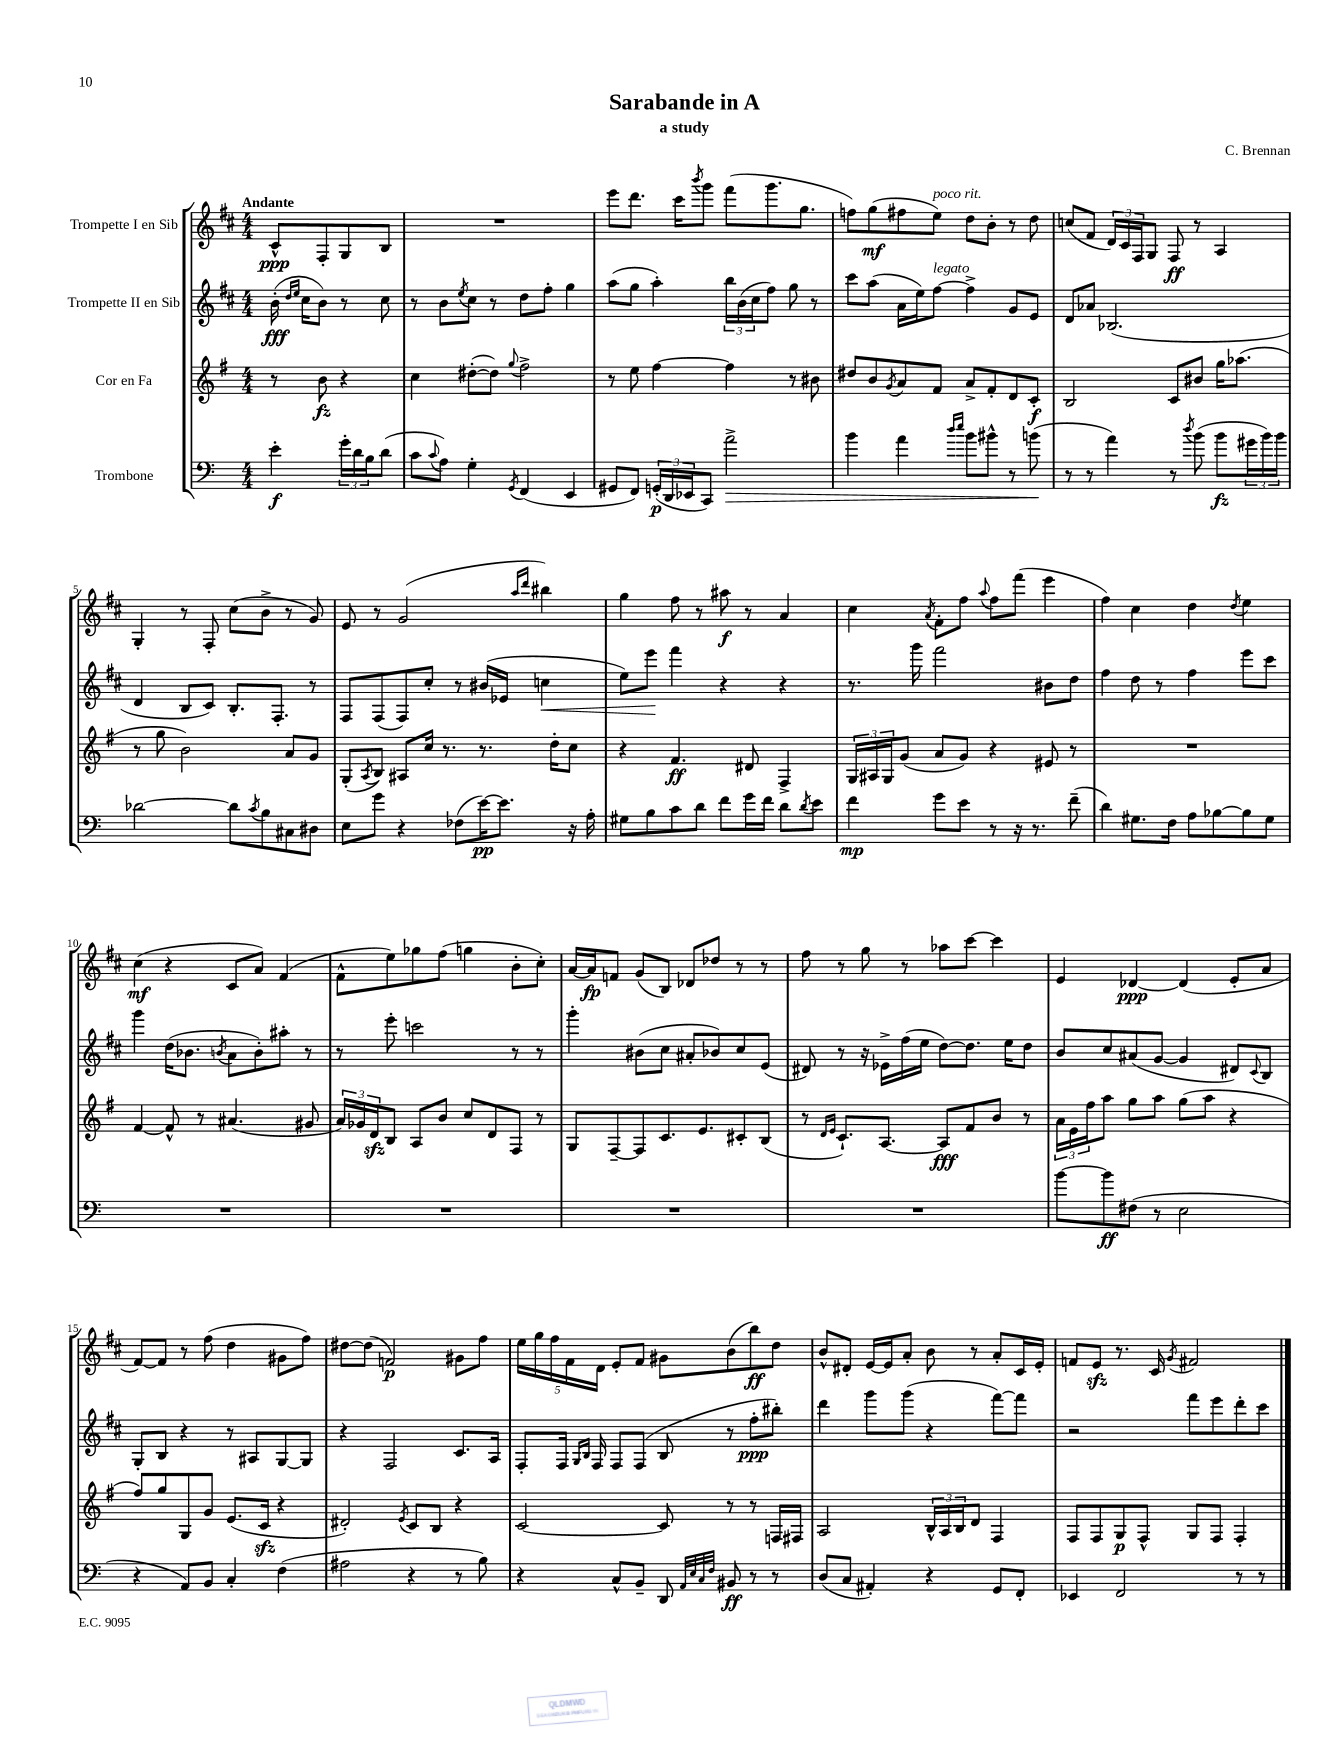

**kern	**kern	**kern	**kern
*staff4	*staff3	*staff2	*staff1
*clefF4	*clefG2	*clefG2	*clefG2
*k[]	*k[f#]	*k[f#c#]	*k[f#c#]
*M4/4	*M4/4	*M4/4	*M4/4
4e'	8r	(16b'	8c#^^
.	.	16qqdd	.
.	.	16qqee	.
.	.	16cc#	.
.	8b	8b)	8F#'
24g'	4r	8r	8G
24d	.	.	.
24B	.	.	.
(8d	.	8cc#	8B
=	=	=	=
8c	4cc	8r	1r
8qqc	.	.	.
8A)	.	8b	.
.	.	8qee	.
4G'	([8dd#'	8cc#	.
.	8dd#])	8r	.
8qGG	8qqgg	.	.
(4FF	2ff#^	8dd	.
.	.	8ff#'	.
4EE	.	4gg	.
=	=	=	=
8GG#	8r	(8aa	8eee
8FF)	8ee	8gg	8.ddd
(24GG'	[4ff#	4aa')	.
24DD	.	.	.
.	.	.	16ccc#
24EE-	.	.	.
.	.	.	8qbbb
8CC)	.	.	8ggg
2a^	4ff#]	24bb	(8fff#
.	.	(24b	.
.	.	24cc#	.
.	.	8ff#)	8.ggg
.	8r	8gg	.
.	.	.	8.gg
.	8b#	8r	.
=	=	=	=
4b	8dd#	8ccc#	8ff)
.	8b	(8aa	(8gg
.	8qg	.	.
4a	8a	16a	8ff#
.	.	16ee)	.
.	8f#	[8ff#	8ee)
16qqdd	.	.	.
16qqee	.	.	.
8b	8a^	4ff#^]	8dd
8b#^^	8f#'	.	8b'
8r	8d	8g	8r
(8b	8c'	8e	8dd
=	=	=	=
8r	2B	8d	(8cc
8r	.	8a-	8f#
4a)	.	(2.B-	24d)
.	.	.	24c#
.	.	.	24F#
.	.	.	8G
8r	8c	.	8F#
8qdd	.	.	.
(8b	8b#	.	8r
8b	16gg	.	4A
.	(8.aa-	.	.
24g#	.	.	.
24b)	.	.	.
24b	.	.	.
=	=	=	=
[2d-	8r	4d	4G'
.	8gg	.	.
.	2b)	8B	8r
.	.	8c#)	8F#'
8d-]	.	8.B'	(8cc#
8qc	.	.	.
8B	.	.	8b^
.	.	8.F#'	.
8C#	8a	.	8r
8D#	8g	8r	8g)
=	=	=	=
8E	(8G'	8F#	8e
.	8qA	.	.
8g	8B)	(8F#	8r
4r	8A#	8F#)	(2g
.	16cc	8cc#'	.
.	8.r	.	.
(8F-	.	8r	.
[16e)	8.r	(16b#	.
8.e]	.	16e-	.
.	.	.	16qqaa
.	.	.	16qqddd
.	.	4cc	4bb#)
.	16dd'	.	.
16r	8cc	.	.
16A'	.	.	.
=	=	=	=
8G#	4r	8ee)	4gg
8B	.	8eee	.
8c	4.f#	4fff#	8ff#
8d	.	.	8r
8f	.	4r	8aa#
16g	8d#	.	8r
16f	.	.	.
8d	4F#^	4r	4a
8qd	.	.	.
8e	.	.	.
=	=	=	=
4f	24G	8.r	4cc#
.	24A#	.	.
.	24G	.	.
.	(8g	.	.
.	.	16ggg	.
.	.	.	8qa
8g	8a	2fff#	8f#'
8e	8g)	.	8ff#
.	.	.	8qqaa
8r	4r	.	8ff#
16r	.	.	(8fff#
8.r	.	.	.
.	8e#	8b#	4eee
(8f~	8r	8dd	.
=	=	=	=
4d)	1r	4ff#	4ff#)
8.G#	.	8dd	4cc#
.	.	8r	.
16F	.	.	.
8A	.	4ff#	4dd
[8B-	.	.	.
.	.	.	8qdd
8B-]	.	8eee	4ee
8G#	.	8ccc#	.
=	=	=	=
1r	[4f#	4ggg	(4cc#
.	8f#^^]	(16dd	4r
.	.	8.b-	.
.	8r	.	.
.	.	8qb	.
.	(4.a#	8a	8c#
.	.	8b')	8a)
.	.	8aa#'	(4f#
.	8g#	8r	.
=	=	=	=
1r	24a)	8r	8f#^^
.	24g-	.	.
.	24d	.	.
.	8B	8eee'	8ee)
.	8A	2ccc	8gg-
.	8b	.	(8ff#
.	8cc	.	4gg
.	8d	.	.
.	8F#	8r	8b'
.	8r	8r	8cc#')
=	=	=	=
1r	8G	4ggg'	[16a
.	.	.	16a]
.	[8F#~	.	8f
.	8F#]	(8b#	(8g
.	8.c	8cc#	8B)
.	.	8a#'	8d-
.	8.e	.	.
.	.	8b-)	8dd-
.	8c#'	8cc#	8r
.	(8B	(8e	8r
=	=	=	=
1r	8r	8d#)	8ff#
.	16qqd	.	.
.	16qqe	.	.
.	8.c`)	8r	8r
.	.	16r	8gg
.	[8.A	16e-^	.
.	.	(16ff#	8r
.	.	16ee	.
.	8A]	[8dd)	8aa-
.	8f#	8.dd]	[8ccc#
.	8b	.	4ccc#]
.	.	16ee	.
.	8r	8dd	.
=	=	=	=
[8b	24a	8b	4e
.	24e	.	.
.	24ff#	.	.
8b]	8aa	8cc#	.
(8F#	8gg	(8a#	[4d-
8r	8aa	[8g	.
2E	(8gg	4g]	(4d-]
.	8aa	.	.
.	4r	8d#)	8e'
.	.	8qqc#	.
.	.	8B	8a
=	=	=	=
4r	8ff#)	8G'	[8f#)
.	8gg	8B	8f#]
8AA)	8G	4r	8r
8BB	8g	.	(8ff#
4C'	(8.e	8r	4dd
.	.	8A#	.
.	16c	.	.
(4F	4r	[8G	8g#
.	.	8G]	8ff#)
=	=	=	=
2A#	2d#')	4r	[8dd#
.	.	.	(8dd#]
.	.	2F#	2f)
.	8qe	.	.
4r	8c	.	.
.	8B	.	.
8r	4r	8.c#	8g#
8B)	.	.	8ff#
.	.	16A	.
=	=	=	=
4r	[2c	8F#'	20ee
.	.	.	20gg
.	.	.	20ff#
.	.	16F#	.
.	.	.	20f#
.	.	16qqG	.
.	.	16qqB	.
.	.	16F#	.
.	.	.	20d
8C^^	.	8F#	8e'
8BB~	.	(8F#	8f#
8DD	8c]	8B	8g#
32qqAA	.	.	.
32qqE	.	.	.
32qqC	.	.	.
32qqF	.	.	.
8BB#	8r	8r	(8b
8r	8r	8ff#'	8bb)
8r	16F	8bb#')	8dd
.	16F#	.	.
=	=	=	=
(8D	2A	4ddd	8b^^
8C	.	.	8d#'
4AA#')	.	8ggg	[16e
.	.	.	16e]
.	.	(8ggg	8a'
4r	24B^^	4r	8b
.	24A	.	.
.	24B	.	.
.	8d	.	8r
8GG	4F#	[8fff#)	8a'
8FF'	.	8fff#]	16c#
.	.	.	16e'
=	=	=	=
4EE-	8F#	2r	8f
.	8F#	.	8e
2FF	8G	.	8.r
.	8F#^^	.	.
.	.	.	16c#
.	.	.	8qg
.	8G	8fff#	2f#
.	8F#	8eee	.
8r	4F#'	8ddd'	.
8r	.	8ccc#	.
==	==	==	==
*-	*-	*-	*-
